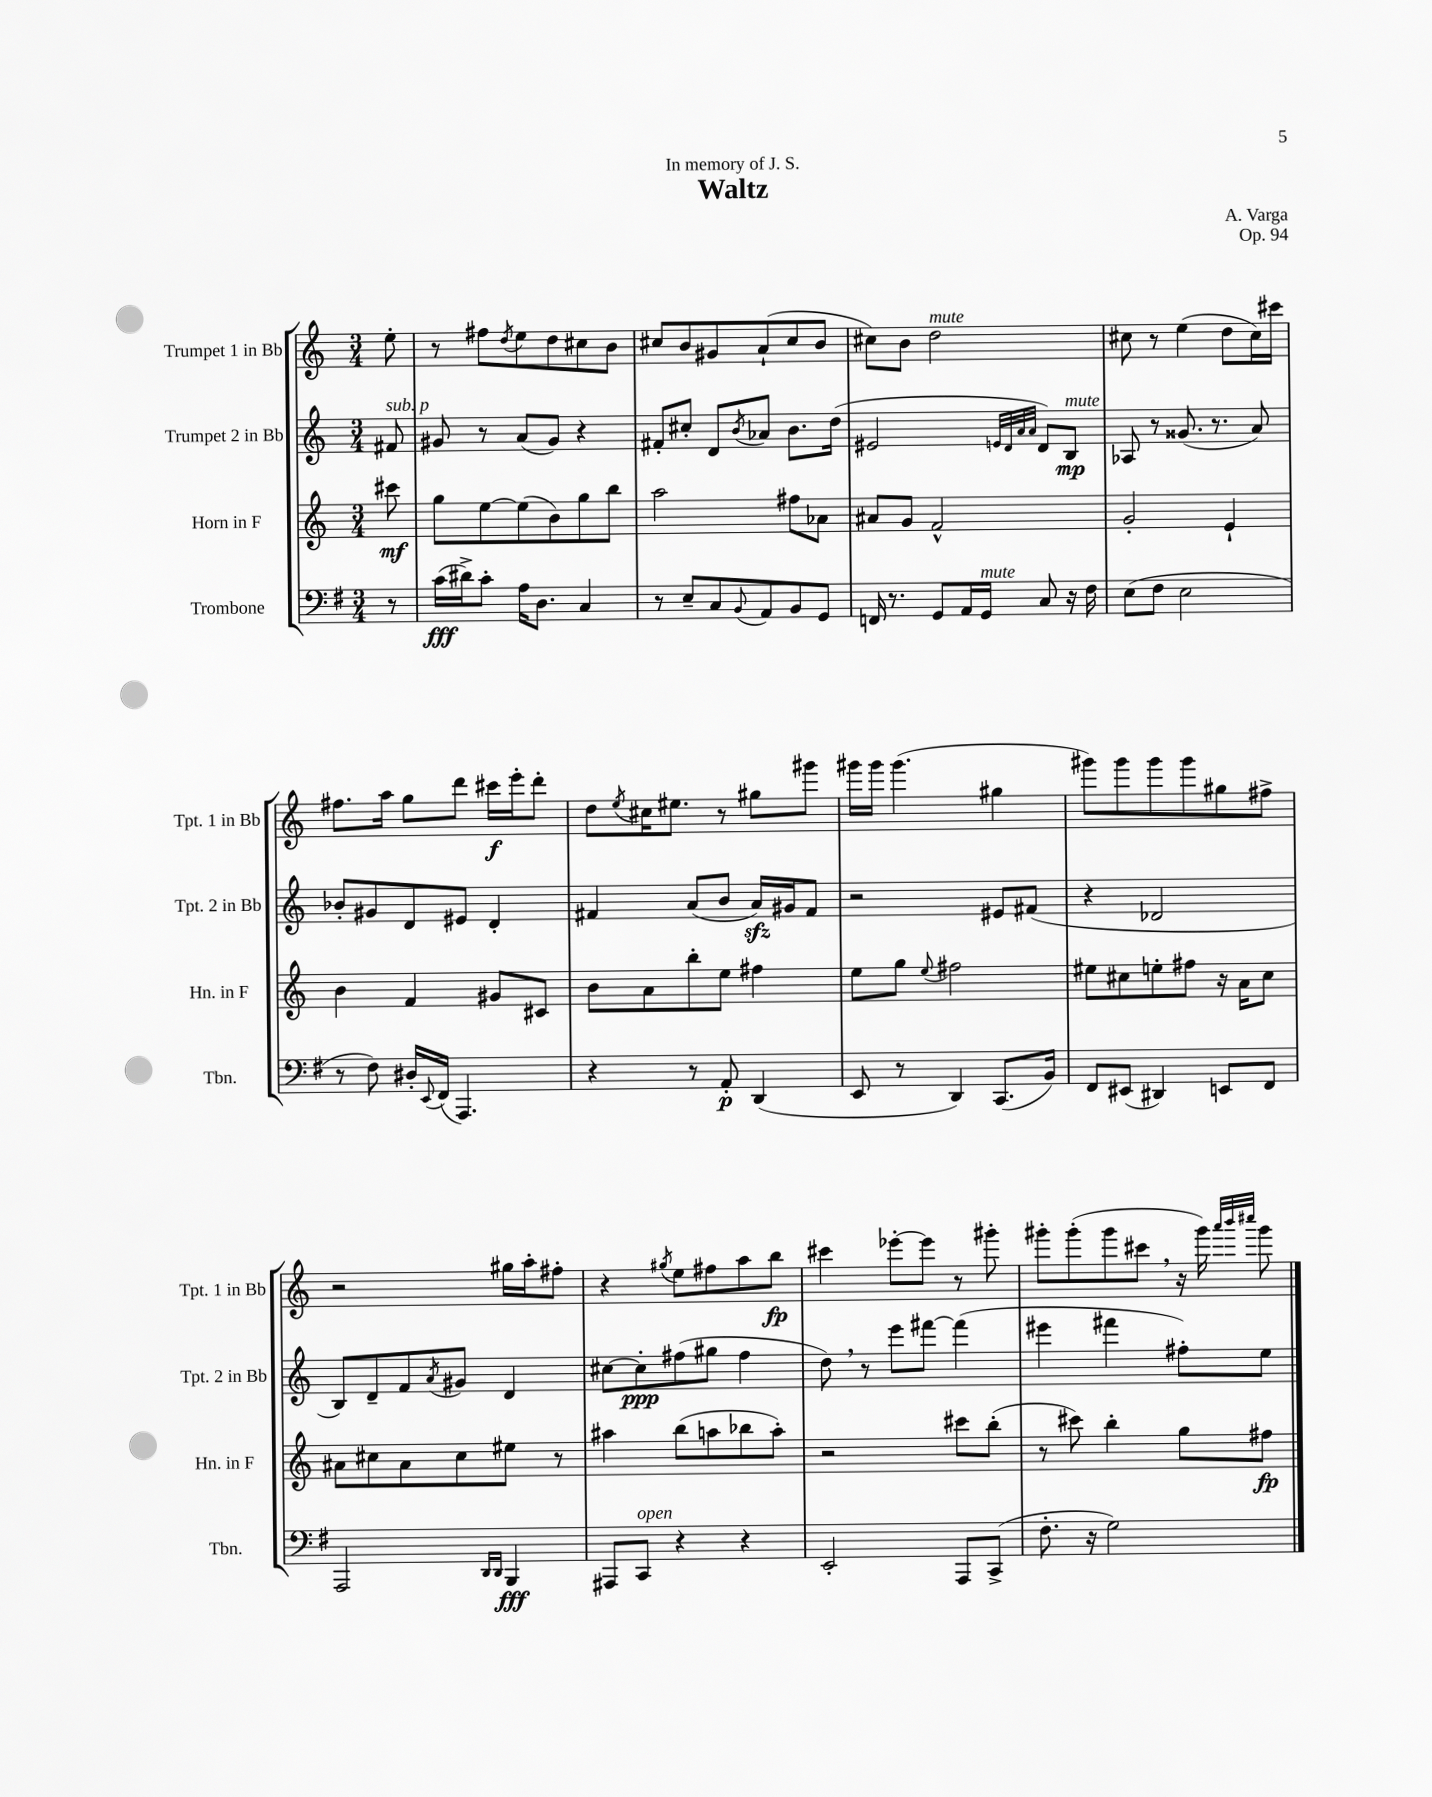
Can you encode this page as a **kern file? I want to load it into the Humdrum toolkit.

**kern	**kern	**kern	**kern
*staff4	*staff3	*staff2	*staff1
*clefF4	*clefG2	*clefG2	*clefG2
*k[f#]	*k[]	*k[]	*k[]
*M3/4	*M3/4	*M3/4	*M3/4
8r	8ccc#	8f#	8ee'
=	=	=	=
(16c	8gg	8g#	8r
16d#^)	.	.	.
8c'	[8ee	8r	8ff#
.	.	.	8qdd
16A	(8ee]	(8a	8ee
8.D	.	.	.
.	8b)	8g#)	8dd
4C	8gg	4r	8cc#
.	8bb	.	8b
=	=	=	=
8r	2aa	8f#'	8cc#
8E~	.	8cc#'	8b
8C	.	8d	8g#
8qqBB	.	8qb	.
8AA	.	8a-	(8a`
8BB	8ff#	8.b	8cc#
8GG	8a-	.	8b
.	.	(16dd	.
=	=	=	=
16FF	8a#	2e#	8cc#)
8.r	.	.	.
.	8g	.	8b
8GG	2f^^	.	2dd
16AA	.	.	.
16GG	.	.	.
.	.	32qqe	.
.	.	32qqd	.
.	.	32qqa	.
.	.	32qqa	.
8C	.	8d)	.
16r	.	8B	.
16F#	.	.	.
=	=	=	=
(8E	2g'	8A-	8cc#
8F#	.	8r	8r
2E	.	(8.g##	(4ee
.	.	8.r	.
.	4e`	.	8dd
.	.	8a)	16cc#)
.	.	.	16ccc#
=	=	=	=
8r	4b	8b-'	8.ff#
8F#)	.	8g#	.
.	.	.	16aa
16D#'	4f	8d	8gg
8qqEE	.	.	.
(16FF#	.	.	.
4.AAA)	.	8e#	8ddd
.	8g#	4d'	16ccc#
.	.	.	16eee'
.	8c#	.	8ddd'
=	=	=	=
4r	8b	4f#	8dd
.	.	.	8qee
.	8a	.	16cc#
.	.	.	8.ee#
8r	8bb'	(8a	.
8AA'	8ee	8b	8r
(4DD	4ff#	16a)	8gg#
.	.	16g#	.
.	.	8f#	8ggg#
=	=	=	=
8EE	8ee	2r	16ggg#
.	.	.	16ggg#
8r	8gg	.	(4.ggg#
.	8qqee	.	.
4DD)	2ff#	.	.
(8.CC	.	8e#	4gg#
.	.	(8f#	.
16BB)	.	.	.
=	=	=	=
8FF#	8ee#	4r	8ggg#)
(8EE#	8cc#	.	8ggg#
4DD#)	8ee'	2d-	8ggg#
.	8ff#	.	8ggg#
8EE	16r	.	8gg#
.	16a	.	.
8FF#	8cc#	.	8ff#^
=	=	=	=
2AAA	8a#	8B)	2r
.	8cc#	8d~	.
.	8a#	8f	.
.	.	8qa	.
.	8cc#	8g#	.
16qqDD	.	.	.
16qqDD	.	.	.
4BBB	8ee#	4d	16gg#
.	.	.	16aa'
.	8r	.	8ff#'
=	=	=	=
8AAA#	4aa#	[8cc#	4r
8CC	.	8cc#']	.
.	.	.	8qgg#
4r	(8bb	(8ff#	8ee
.	8aa	8gg#	8ff#
4r	8bb-	4ff#	8aa
.	8aa')	.	8bb
=	=	=	=
2EE'	2r	8dd)	4ccc#
.	.	8r	.
.	.	8eee	[8eee-'
.	.	[8fff#	8eee-]
8AAA	8ccc#	(4fff#]	8r
(8CC^	(8bb'	.	8ggg#'
=	=	=	=
8.F#'	8r	4eee#	8ggg#'
.	8ccc#)	.	(8ggg#'
16r	.	.	.
2G)	4bb'	4fff#	8ggg#
.	.	.	8ccc#
.	8gg	8ff#')	16r
.	.	.	16ggg#)
.	.	.	32qqaaa
.	.	.	32qqbbb
.	.	.	32qqcccc#
.	8ff#	8ee	8ggg#
==	==	==	==
*-	*-	*-	*-
